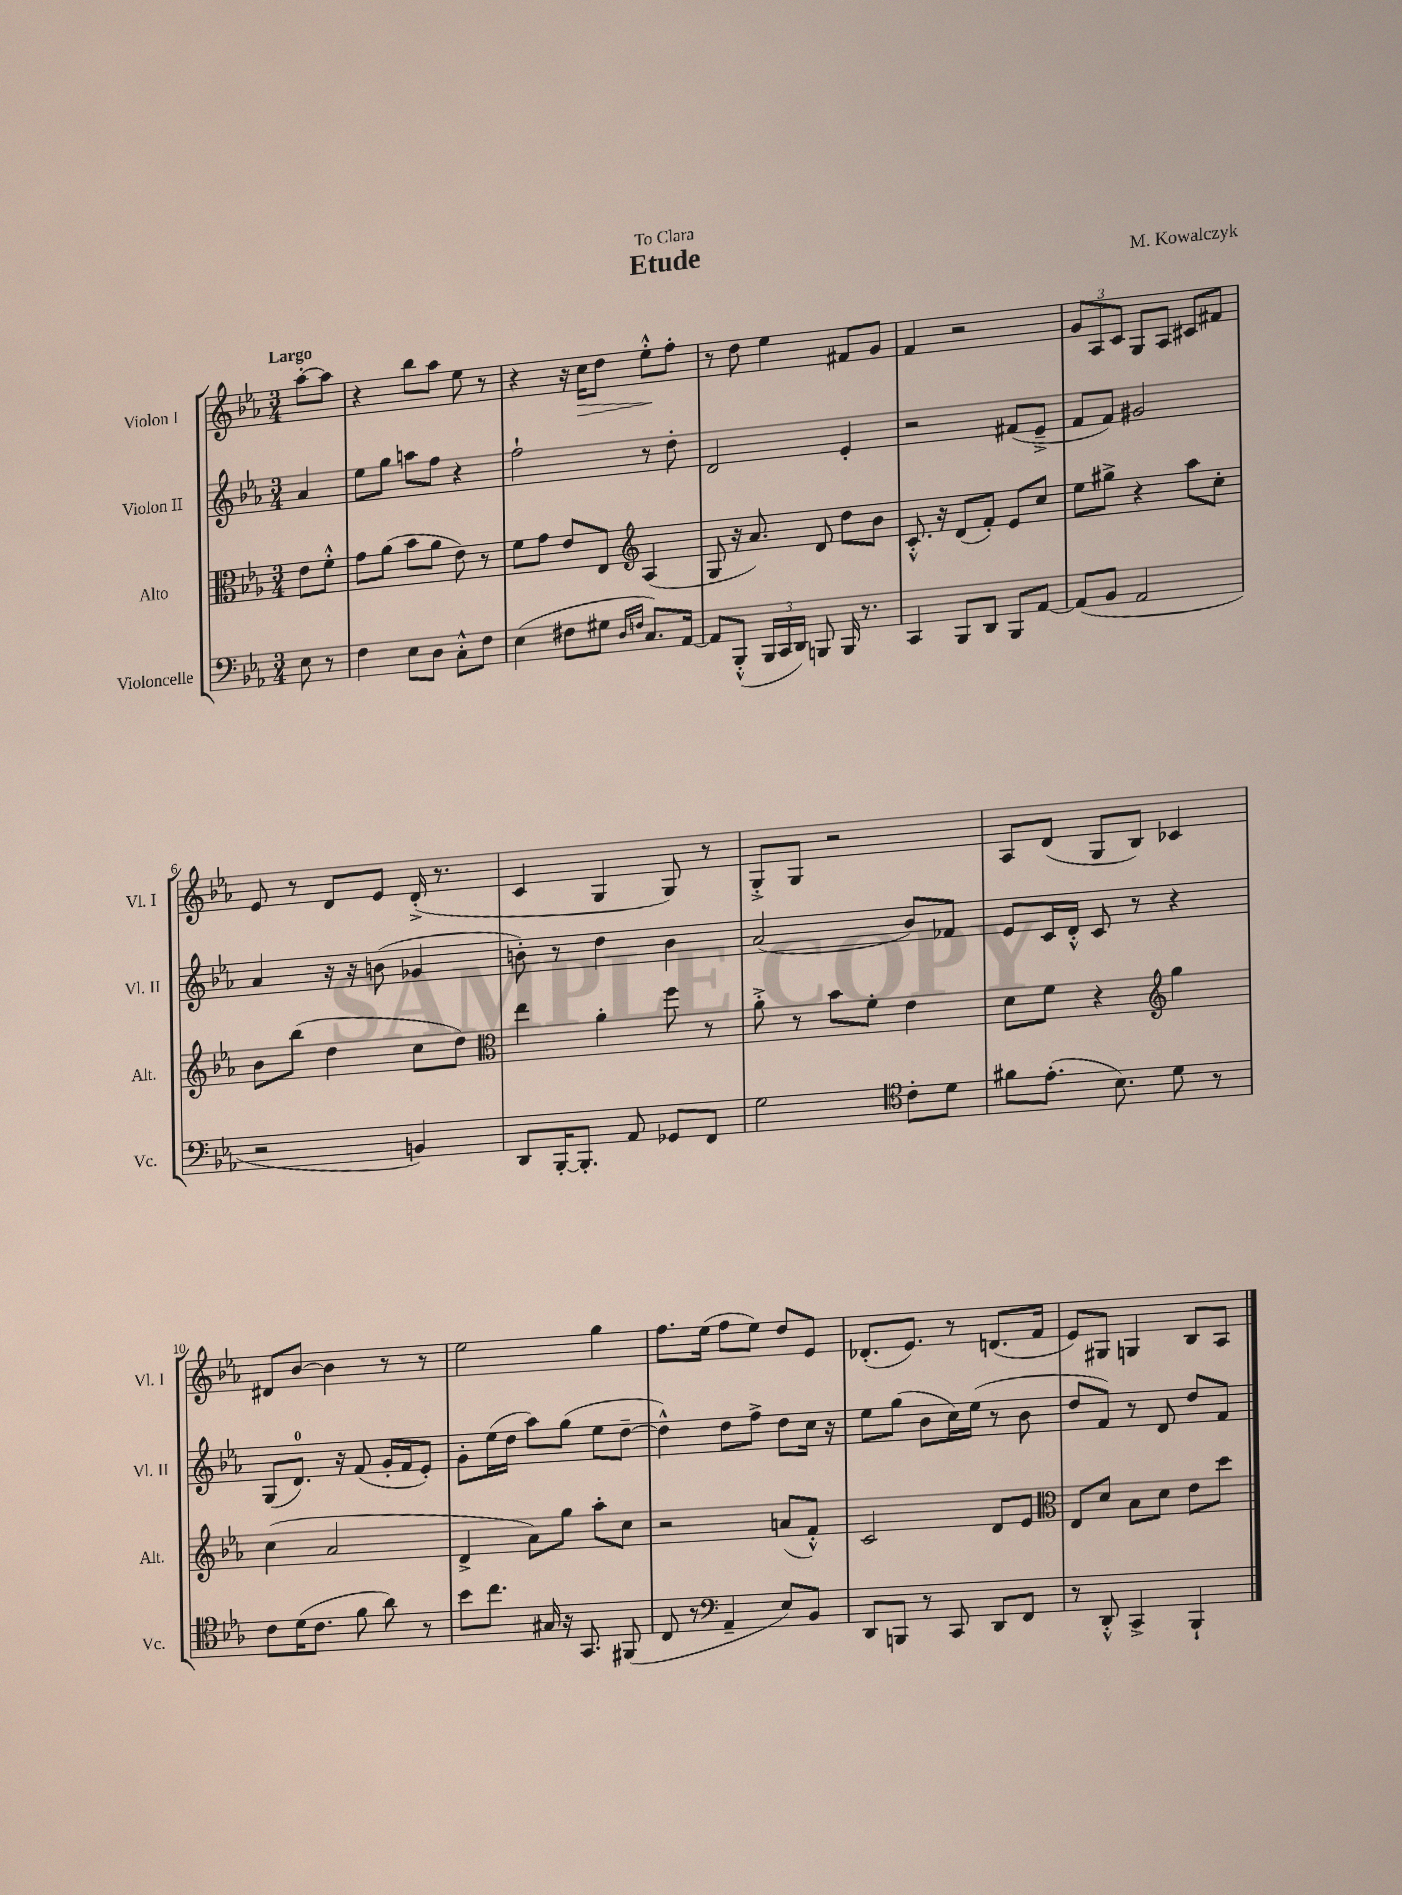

**kern	**kern	**kern	**kern	**dynam
*part4	*part3	*part2	*part1	*part1
*staff4	*staff3	*staff2	*staff1	*staff1
*I"Violoncelle	*I"Alto	*I"Violon II	*I"Violon I	*
*I'Vc.	*I'Alt.	*I'Vl. II	*I'Vl. I	*
*clefF4	*clefC3	*clefG2	*clefG2	*
*k[b-e-a-]	*k[b-e-a-]	*k[b-e-a-]	*k[b-e-a-]	*
*M3/4	*M3/4	*M3/4	*M3/4	*
=	=	=	=	=
!	!	!	!LO:TX:a:B:t=Largo	!
8E-\	8e-\L	4a-/	[8aa-'\L	.
8r	8f'^^\J	.	8aa-\J]	.
=1	=1	=1	=1	=1
4F\	8g\L	8ee-\L	4r	.
.	(8a-\J	8gg\J	.	.
8E-\L	8b-\L	8aan\L	8bb-\L	.
8D\J	8a-\J	8ff\J	8aa-\J	.
8C'^^\L	8e-\)	4r	8ee-\	.
8F\J	8r	.	8r	.
=2	=2	=2	=2	=2
(4E-\	8f\L	2ff`\	4r	.
.	8g\J	.	.	.
8F#X\L	8e-/L	.	16r	.
!	!	!	!	!LO:HP:b
.	.	.	16cc\KL	>
8G#X\J	8E-/J	.	8dd\J	.
16qqD/LL	.	.	.	.
16qqFn/JJ	.	.	.	.
*	*clefG2	*	*	*
8.C/L)	(4A-/	8r	8ee-'^^\L	.
.	.	8dd'\	8ff'\J	]
[16AA-/Jk	.	.	.	.
=3	=3	=3	=3	=3
8AA-/L]	8G/	2d/	8r	.
(8BBB-'^^/J	16r	.	8dd\	.
.	8.a-/)	.	.	.
24BBB-/LL	.	.	4ee-\	.
24CC/	.	.	.	.
24DD/JJ)	.	.	.	.
8BBBn/	8d/	.	.	.
16BBB/	8dd\L	4e-'/	8f#X/L	.
8.r	.	.	.	.
.	8b-\J	.	8g/J	.
=4	=4	=4	=4	=4
4CC/	8.c'^^/	2r	4f/	.
.	16r	.	.	.
8BBB-/L	(8d/L	.	2r	.
8DD/J	8f'/J)	.	.	.
8BBB-/L	8e-/L	(8f#X/L	.	.
[8AA-/J	8cc/J	8e-~^/J	.	.
=5	=5	=5	=5	=5
(8AA-/L]	8ee-\L	8f/L	12g/L	.
.	.	.	12A-/	.
8BB-/J	8gg#X^\J	8f/J)	.	.
.	.	.	12c/J	.
2AA-/	4r	2g#X/	8G/L	.
.	.	.	8A-/J	.
.	8aa-\L	.	8c#X/L	.
.	8cc'\J	.	8f#X/J	.
!!LO:LB:g=z
=6	=6	=6	=6	=6
2r	8b-\L	4a-/	8e-/	.
.	(8bb-\J	.	8r	.
.	4dd\	16r	8d/L	.
.	.	16r	.	.
.	.	(8bn\	8e-/J	.
4BBn/)	8cc\L	4g-X/	(16d'^/	.
.	.	.	8.r	.
.	8dd\J)	.	.	.
=7	=7	=7	=7	=7
*	*clefC3	*	*	*
8DD/L	4ee-\	8bn'\)	4c/	.
[16BBB-'/K	.	8r	.	.
8.BBB-'/J]	.	.	.	.
.	4a-'\	4dd\	4G/	.
8AA-/	.	.	.	.
8GG-X/L	8ff\	4b\	8G/)	.
8FF/J	8r	.	8r	.
=8	=8	=8	=8	=8
2G\	8a-'^\	(2a-/	8G'^/L	.
.	8r	.	8G/J	.
.	8b-\L	.	2r	.
.	8f'\J	.	.	.
*clefC4	*	*	*	*
8c'\L	4e-\	8b-/L)	.	.
8d\J	.	8f-X/J	.	.
=9	=9	=9	=9	=9
8f#X\L	8d\L	8e-/L	8A-/L	.
(8.e-'\J	8f\J	16c/L	(8d/J	.
.	.	16d'^^/JJ	.	.
.	4r	8c/	8G/L	.
8.B-\)	.	.	.	.
.	.	8r	8B-/J)	.
*	*clefG2	*	*	*
8d\	4gg\	4r	4c-X/	.
8r	.	.	.	.
!!LO:LB:g=z
=10	=10	=10	=10	=10
8c\L	(4cc\	(8G/L	8d#X/L	.
(16d\K	.	8.d/J)	[8b-/J	.
8.c\J	.	.	.	.
.	2a-/	.	4b-\]	.
.	.	16r	.	.
8f\	.	(8f/	.	.
8a-\)	.	16g'/LL	8r	.
.	.	16f/J	.	.
8r	.	8e-'/J)	8r	.
=11	=11	=11	=11	=11
8b-\L	4d^/	8g'\L	2ee-\	.
8.cc\J	.	(16ee-\L	.	.
.	.	16dd\JJ	.	.
.	8a-\L)	8aa-\L)	.	.
16G#X/	.	.	.	.
16r	8gg\J	(8gg\J	.	.
8.GG/	.	.	.	.
.	8aa-'\L	8ee-\L	4gg\	.
(8FF#X/	8cc\J	[8dd~\J	.	.
=12	=12	=12	=12	=12
8C/	2r	4dd^^\])	8.ff\L	.
8r	.	.	.	.
.	.	.	(16ee-\Jk	.
*clefF4	*	*	*	*
4AA-~/	.	8dd\L	8ff\L	.
.	.	8ff^\J	8ee-\J)	.
8E-/L)	(8an/L	8dd\L	8dd/L	.
8BB-/J	8f'^^/J)	16cc\Jk	8e-/J	.
.	.	16r	.	.
=13	=13	=13	=13	=13
8DD/L	2c/	8ee-\L	(8.d-X'/L	.
8BBBn/J	.	(8gg\J	.	.
.	.	.	8.e-/J)	.
8r	.	8b-\L	.	.
8CC/	.	16cc\L)	8r	.
.	.	(16ee-\JJ	.	.
8DD/L	8d/L	8r	(8.dn/L	.
8FF/J	8e-/J	8b-\	.	.
.	.	.	16f/Jk	.
=14	=14	=14	=14	=14
*	*clefC3	*	*	*
8r	8E-/L	8dd/L	8e-/L)	.
8DD'^^/	8d/J	8f/J)	8G#X/J	.
4CC^/	8B-\L	8r	4Gn/	.
.	8d\J	8d/	.	.
4BBB-`/	8e-\L	8dd/L	8B-/L	.
.	8dd\J	8f/J	8A-/J	.
==	==	==	==	==
*-	*-	*-	*-	*-
